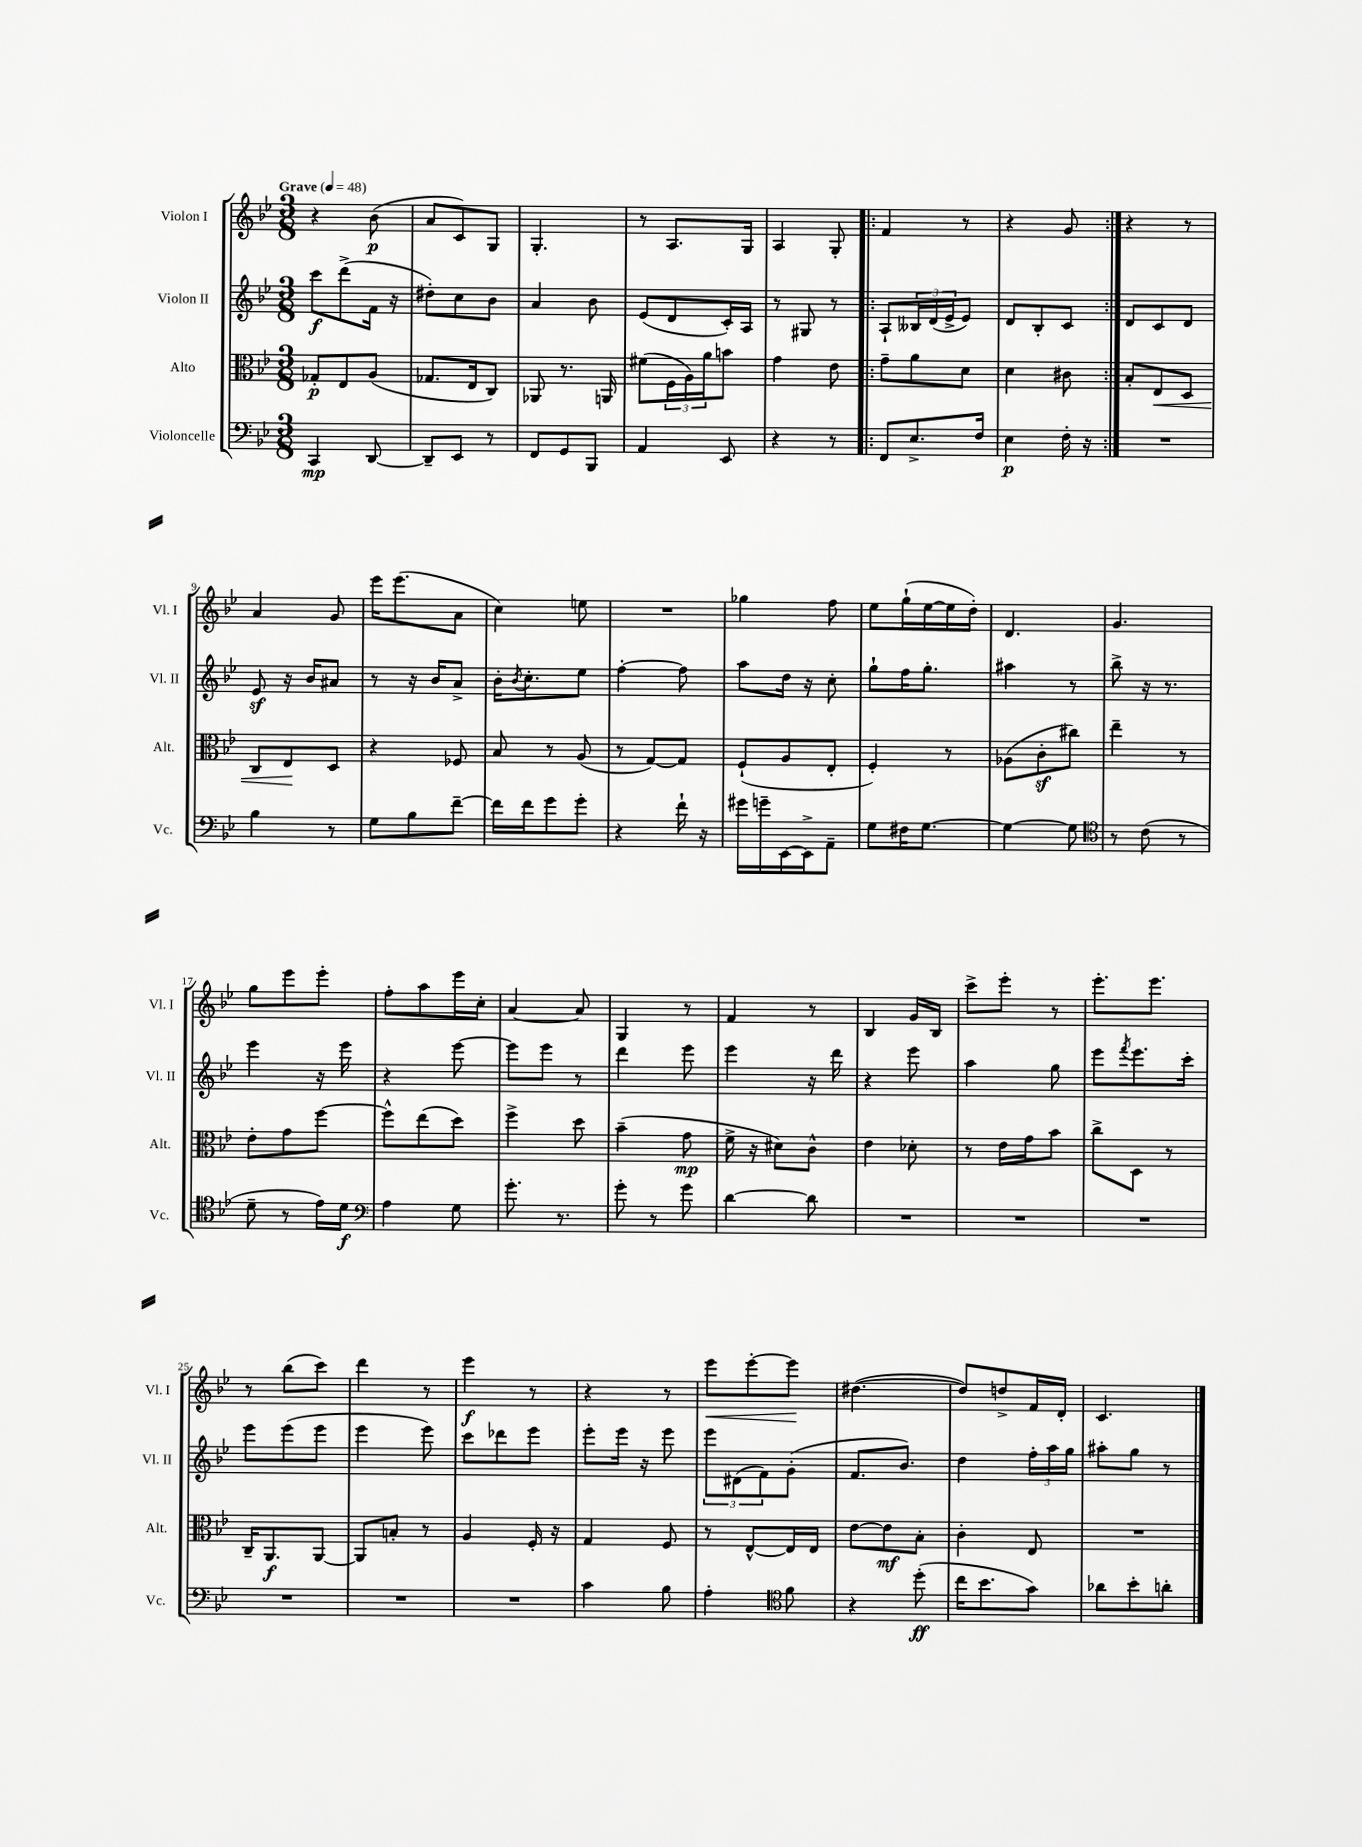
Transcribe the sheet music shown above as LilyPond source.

<<
\new StaffGroup <<
\new Staff = "s0" \with { instrumentName = "Violon I" shortInstrumentName = "Vl. I" } {
    \clef treble \key bes \major \numericTimeSignature \time 3/8 \tempo "Grave" 4 = 48
    r4 bes'8\p( |
    a'8 c'8) g8 |
    g4.-. |
    r8 a8. g16 |
    a4 g8-. |
    \repeat volta 2 { f'4 r8 |
    r4 g'8 | }
    r4 r8 |
    a'4 g'8 |
    ees'''16 ees'''8.( a'8 |
    c''4) e''8 |
    R4. |
    ges''4 f''8 |
    ees''8 g''16-!( ees''16~ ees''16 d''16-.) |
    d'4. |
    g'4. |
    g''8 ees'''8 ees'''8-. |
    f''8-. a''8 ees'''16 c''16-. |
    a'4~ a'8 |
    g4 r8 |
    f'4 r8 |
    bes4 g'16 bes16 |
    c'''8-> ees'''8-. r8 |
    ees'''8.-. ees'''8. |
    r8 bes''8( c'''8) |
    d'''4 r8 |
    ees'''4\f r8 |
    r4 r8 |
    ees'''8\< ees'''8~-. ees'''8\! |
    dis''4.~( |
    dis''8) d''8-> f'16 d'16-. |
    c'4. \bar "|." |
}
\new Staff = "s1" \with { instrumentName = "Violon II" shortInstrumentName = "Vl. II" } {
    \clef treble \key bes \major \numericTimeSignature \time 3/8
    c'''8\f d'''8->( f'16 r16 |
    dis''8-.) c''8 bes'8 |
    a'4 bes'8 |
    ees'8( d'8 c'16-.) a16 |
    r8 gis8 r8 |
    \repeat volta 2 { a8-! \tuplet 3/2 { beses16 d'16( ees'16-> } ees'8) |
    d'8 bes8-. c'8 | }
    d'8 c'8 d'8 |
    ees'8\sf r16 bes'16 ais'8 |
    r8 r16 bes'16 a'8-> |
    bes'16-. \acciaccatura { bes'8 } c''8.-. ees''8 |
    f''4~-. f''8 |
    a''8 d''16 r16 c''8-. |
    g''8-! f''16 g''8.-. |
    ais''4 r8 |
    bes''8-> r16 r8. |
    ees'''4 r16 ees'''16 |
    r4 ees'''8~ |
    ees'''8 ees'''8 r8 |
    d'''4 ees'''8 |
    ees'''4 r16 d'''16 |
    r4 ees'''8 |
    a''4 g''8 |
    ees'''8 \acciaccatura { f'''8 } ees'''8. c'''16-. |
    ees'''8 ees'''8( ees'''8 |
    ees'''4 ees'''8) |
    c'''8 des'''8 ees'''8 |
    ees'''8-. ees'''16 r16 ees'''8 |
    \tuplet 3/2 { ees'''8 dis'8( f'8) } g'8-.( |
    f'8. bes'8.) |
    d''4 \tuplet 3/2 { f''16-. a''16 g''16 } |
    ais''8-. g''8 r8 \bar "|." |
}
\new Staff = "s2" \with { instrumentName = "Alto" shortInstrumentName = "Alt." } {
    \clef alto \key bes \major \numericTimeSignature \time 3/8
    ges8-.\p ees8 a8( |
    ges8. ees16 c8) |
    aes,8 r8. a,16 |
    fis'8( \tuplet 3/2 { f16 a16) a'16 } b'8 |
    g'4 ees'8 |
    \repeat volta 2 { g'8-- a'8 d'8 |
    d'4 cis'8 | }
    bes8-. ees8\< d8 |
    c8 ees8\! d8 |
    r4 fes8 |
    bes8 r8 a8( |
    r8 g8~) g8 |
    f8-!( a8 ees8-. |
    f4-.) r8 |
    aes8( c'8-.\sf cis''8) |
    ees''4-- r8 |
    ees'8-. g'8 f''8~ |
    f''8-^ ees''8( d''8) |
    f''4-> d''8 |
    bes'4--( g'8\mp |
    f'16-> r16 dis'8) c'8-^ |
    ees'4 des'8-. |
    r8 ees'16 g'16 bes'8 |
    c''8-> d8 r8 |
    c16-- a,8.\f a,8~ |
    a,8 b8-. r8 |
    a4 f16-. r16 |
    g4 f8 |
    r8 ees8~-^ ees16 ees16 |
    ees'8~ ees'8\mf bes8-. |
    c'4-. ees8 |
    R4. \bar "|." |
}
\new Staff = "s3" \with { instrumentName = "Violoncelle" shortInstrumentName = "Vc." } {
    \clef bass \key bes \major \numericTimeSignature \time 3/8
    c,4\mp d,8~ |
    d,8-- ees,8 r8 |
    f,8 g,8 bes,,8 |
    a,4 ees,8 |
    r4 r8 |
    \repeat volta 2 { f,8 ees8.-> f16 |
    ees4\p f16-. r16 | }
    R4. |
    bes4 r8 |
    g8 bes8 f'8~-- |
    f'16 f'16 g'8 g'8-. |
    r4 f'16-! r16 |
    gis'16 g'16-- ees,16~ ees,16-> a,8-- |
    g8 fis16 g8.~ |
    g4~ g8 |
    \clef tenor r8 c'8( r8 |
    d'8-- r8 ees'16) d'16\f |
    \clef bass a4 g8 |
    g'8.-. r8. |
    g'8-. r8 g'8 |
    d'4~ d'8 |
    R4. |
    R4. |
    R4. |
    R4. |
    R4. |
    R4. |
    c'4 bes8 |
    a4-. \clef tenor f'8 |
    r4 d''8-.\ff( |
    c''16 bes'8. g'8) |
    aes'8 bes'8-. a'8-. \bar "|." |
}
>>
>>
